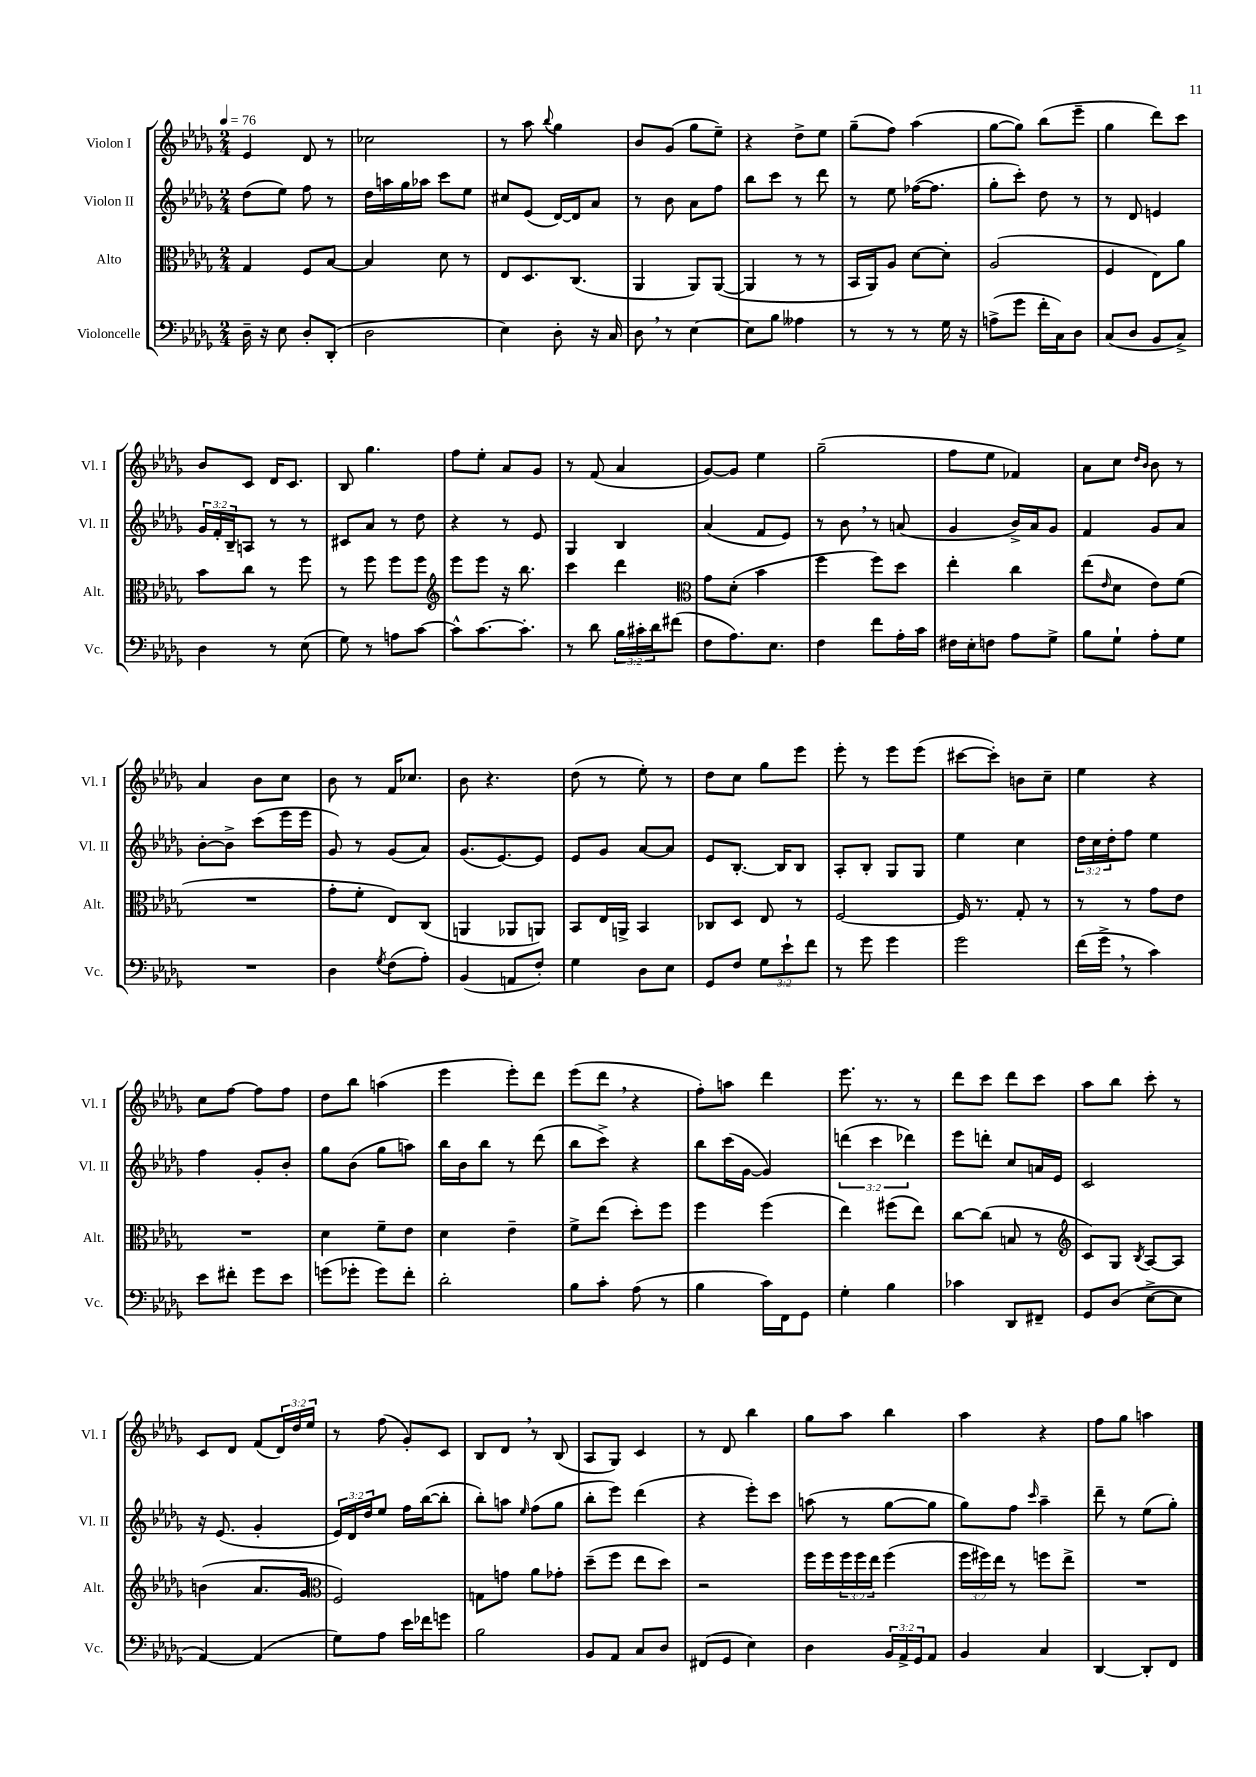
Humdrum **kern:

**kern	**kern	**kern	**kern
*part4	*part3	*part2	*part1
*staff4	*staff3	*staff2	*staff1
*I"Violoncelle	*I"Alto	*I"Violon II	*I"Violon I
*I'Vc.	*I'Alt.	*I'Vl. II	*I'Vl. I
*clefF4	*clefC3	*clefG2	*clefG2
*k[b-e-a-d-g-]	*k[b-e-a-d-g-]	*k[b-e-a-d-g-]	*k[b-e-a-d-g-]
*M2/4	*M2/4	*M2/4	*M2/4
*MM76	*MM76	*MM76	*MM76
=1	=1	=1	=1
16D-~\	4G-/	(8dd-\L	4e-/
16r	.	.	.
8E-\	.	8ee-\J)	.
8D-'/L	8F/L	8ff\	8d-/
(8DD-'/J	[8B-/J	8r	8r
=2	=2	=2	=2
2D-\	4B-/]	16dd-\LL	2cc-X\
.	.	16aan\	.
.	.	16gg-\	.
.	.	16aa-X\JJ	.
.	8d-\	8ccc\L	.
.	8r	8ee-\J	.
=3	=3	=3	=3
4E-\)	8E-/L	8cc#X/L	8r
.	8.D-/	(8e-/J	8aa-\
.	.	.	8qqbb-/
8D-'\	.	[16d-/LL)	4gg-\
.	(8.C/J	16d-/J]	.
16r	.	8a-/J	.
16C/	.	.	.
=4	=4	=4	=4
8D-,\	4AA-/	8r	8b-/L
8r	.	8b-\	(8g-/J
[4E-\	8AA-/L)	8a-\L	8gg-\L
.	([8AA-/J	8ff\J	8ee-~\J)
=5	=5	=5	=5
8E-\L]	4AA-/]	8bb-\L	4r
8B-\J	.	8ccc\J	.
4A--X\	8r	8r	8dd-^\L
.	8r	8ddd-\	8ee-\J
=6	=6	=6	=6
8r	16BB-/LL	8r	(8gg-~\L
.	16AA-/J)	.	.
8r	8A-/J	8ee-\	8ff\J)
8r	[8d-\L	([16ff-X\KL	(4aa-\
.	.	8.ff-\J]	.
16G-\	8d-'\J]	.	.
16r	.	.	.
=7	=7	=7	=7
(8An^\L	(2A-/	8gg-'\L	[8gg-\L
8g-\J	.	8ccc'\J)	8gg-\J])
16f'\LL	.	8dd-\	(8bb-\L
16C\J)	.	.	.
8D-\J	.	8r	8eee-~\J
=8	=8	=8	=8
(8C/L	4F/	8r	4gg-\
8D-/J	.	8d-/	.
8BB-/L	8E-\L)	4en/	8ddd-\L)
8C^/J)	8a-\J	.	8ccc\J
!!LO:LB:g=z
=9	=9	=9	=9
4D-\	8b-\L	24g-/LL	8b-/L
.	.	24f'/	.
.	.	24B-~/J	.
.	8cc\J	8An/J	8c/J
8r	8r	8r	16d-/KL
.	.	.	8.c/J
(8E-\	8ff\	8r	.
=10	=10	=10	=10
8G-\)	8r	8c#X/L	8B-/
8r	8ff\	8a-/J	4.gg-\
8An\L	8ff\L	8r	.
[8c\J	8ff\J	8dd-\	.
=11	=11	=11	=11
*	*clefG2	*	*
8c^^\L]	8eee-\L	4r	8ff\L
[8.c\	8eee-\J	.	8ee-'\J
.	16r	8r	8a-/L
8.c'\J]	8.bb-\	.	.
.	.	8e-/	8g-/J
=12	=12	=12	=12
8r	4ccc\	4G-/	8r
8d-\	.	.	(8f/
24B-\LL	4ddd-\	4B-/	4a-/
24c#X'\	.	.	.
24d-\J	.	.	.
(8f#X\J	.	.	.
=13	=13	=13	=13
*	*clefC3	*	*
8F\L	8g-\L	(4a-/	[8g-/L)
8.A-\)	(8d-'\J	.	8g-/J]
.	4b-\	8f/L	4ee-\
8.E-\J	.	.	.
.	.	8e-/J)	.
=14	=14	=14	=14
4F\	4ff\	8r	(2gg-~\
.	.	8b-,\	.
8f\L	8ff\L)	8r	.
16A-'\L	8dd-\J	(8an/	.
16c\JJ	.	.	.
=15	=15	=15	=15
16F#X\LL	4ee-'\	4g-/	8ff\L
16E-'\J	.	.	.
8Fn\J	.	.	8ee-\J
8A-\L	4cc\	16b-^/LL)	4f-X/)
.	.	16a-/J	.
8G-^\J	.	8g-/J	.
=16	=16	=16	=16
8B-\L	(8ee-\L	4f/	8a-\L
.	16qqe-/	.	.
8G-`\J	8d-\J	.	8cc\J
.	.	.	16qqdd-/LL
.	.	.	16qqb-/JJ
8A-'\L	8e-\L)	8g-/L	8b-\
8G-\J	(8f\J	8a-/J	8r
!!LO:LB:g=z
=17	=17	=17	=17
2r	2r	[8b-'\L	4a-/
.	.	8b-^\J]	.
.	.	(8ccc\L	8b-\L
.	.	16eee-\L	8cc\J
.	.	16eee-\JJ	.
=18	=18	=18	=18
4D-\	8g-'\L	8g-/)	8b-\
.	8f'\J	8r	8r
8qG-/	.	.	.
(8F\L	8E-/L)	(8g-/L	16f/KL
.	.	.	8.cc-X/J
8A-'\J)	(8C/J	8a-/J)	.
=19	=19	=19	=19
(4BB-/	4AAn/	(8.g-/L	8b-\
.	.	.	4.r
.	.	[8.e-/)	.
8AAn/L	8AA-X/L	.	.
8F'/J)	8AAn/J)	8e-/J]	.
=20	=20	=20	=20
4G-\	8BB-/L	8e-/L	(8dd-\
.	16E-/L	8g-/J	8r
.	16AAn^/JJ	.	.
8D-\L	4BB-/	[8a-/L	8ee-'\)
8E-\J	.	8a-/J]	8r
=21	=21	=21	=21
8GG-/L	8C-X/L	8e-/L	8dd-\L
8F/J	8D-/J	[8.B-'/J	8cc\J
12G-\L	8E-/	.	8gg-\L
.	.	16B-/KL]	.
12e-`\	.	.	.
.	8r	8B-/J	8eee-\J
12f\J	.	.	.
=22	=22	=22	=22
8r	[2F/	8A-'/L	8eee-'\
8g-\	.	8B-'/J	8r
4g-\	.	8G-/L	8eee-\L
.	.	8G-/J	(8eee-\J
=23	=23	=23	=23
2g-\	16F/]	4ee-\	[8ccc#X\L
.	8.r	.	.
.	.	.	8ccc#'\J])
.	8G-'/	4cc\	8bn\L
.	8r	.	8cc~\J
=24	=24	=24	=24
(16f\LL	8r	24dd-\LL	4ee-\
.	.	24cc\	.
16g-^,\JJ	.	.	.
.	.	24dd-'\J	.
8r	8r	8ff\J	.
4c\)	8g-\L	4ee-\	4r
.	8e-\J	.	.
!!LO:LB:g=z
=25	=25	=25	=25
8e-\L	2r	4ff\	8cc\L
8f#X'\J	.	.	[8ff\J
8g-\L	.	8g-'/L	8ff\L]
8e-\J	.	8b-'/J	8ff\J
=26	=26	=26	=26
(8gn\L	4d-\	8gg-\L	8dd-\L
8g-X'\J	.	(8b-\J	8bb-\J
8g-\L)	8f~\L	8gg-\L	(4aan\
8f'\J	8e-\J	8aan\J)	.
=27	=27	=27	=27
2d-'\	4d-\	16bb-\LL	4eee-\
.	.	16b-\J	.
.	.	8bb-\J	.
.	4e-~\	8r	8eee-'\L)
.	.	(8ddd-\	8ddd-\J
=28	=28	=28	=28
8B-\L	8f^\L	8bb-\L	(8eee-\L
8c'\J	(8ee-\J	8ccc^\J)	8ddd-,\J
(8A-\	8dd-'\L)	4r	4r
8r	8ff\J	.	.
=29	=29	=29	=29
4B-\	4ff\	8bb-\L	8ff'\L)
.	.	(16ccc\L	8aan\J
.	.	[16g-\JJ	.
16c\LL)	(4ff\	4g-/])	4ddd-\
16FF\J	.	.	.
8GG-\J	.	.	.
=30	=30	=30	=30
4G-'\	4ee-\)	(6dddn\	8.eee-\
.	.	6ccc\	.
.	.	.	8.r
4B-\	(8ff#X\L	.	.
.	.	6ddd-X\)	.
.	8ee-\J)	.	8r
=31	=31	=31	=31
4c-X\	[8cc\L	8eee-\L	8ddd-\L
.	(8cc\J]	8dddn'\J	8ccc\J
8DD-/L	8Bn/	8cc/L	8ddd-\L
8FF#X~/J	8r	16an/L	8ccc\J
.	.	16e-/JJ	.
=32	=32	=32	=32
*	*clefG2	*	*
8GG-/L	8c/L)	2c/	8aa-\L
(8D-/J	8G-/J	.	8bb-\J
.	8qB-/	.	.
[8E-^\L	[8A-/L	.	8ccc'\
8E-\J]	8A-/J]	.	8r
!!LO:LB:g=z
=33	=33	=33	=33
[4AA-/)	(4bn\	16r	8c/L
.	.	(8.e-/	.
.	.	.	8d-/J
(4AA-/]	8.a-/L	4g-'/	(8f/L
.	.	.	24d-/L)
.	.	.	24dd-/
.	16g-/Jk	.	.
.	.	.	24ee-/JJ
=34	=34	=34	=34
*	*clefC3	*	*
8G-\L)	2F/)	24e-/LL)	8r
.	.	24d-/	.
.	.	24dd-/J	.
8A-\J	.	8ee-/J	(8ff\
16e-\LL	.	16ff\LL	8g-'/L)
16f-X\J	.	([16bb-\J	.
8gn\J	.	8bb-'\J]	8c/J
=35	=35	=35	=35
2B-\	8Gn\L	8bb-'\L)	8B-/L
.	8gn\J	8aan\J	8d-,/J
.	.	16qqee-/	.
.	8a-\L	(8ff\L	8r
.	8g-X'\J	8gg-\J	(8B-/
=36	=36	=36	=36
8BB-/L	(8dd-~\L	8bb-'\L	8A-/L
8AA-/J	8ff\J	8eee-\J)	8G-/J)
8C/L	8ee-\L	(4ddd-\	4c/
8D-/J	8dd-\J)	.	.
=37	=37	=37	=37
(8FF#X/L	2r	4r	8r
8GG-/J	.	.	8d-/
4E-\)	.	8eee-'\L)	4bb-\
.	.	8ccc\J	.
=38	=38	=38	=38
4D-\	16ff\LL	(8aan\	8gg-\L
.	16ff\	.	.
.	24ff\	8r	8aa-\J
.	24ff\	.	.
.	24ee-\JJ	.	.
24BB-/LL	(4ff\	[8gg-\L	4bb-\
24AA-^/	.	.	.
24GG-/J	.	.	.
8AA-/J	.	8gg-\J]	.
=39	=39	=39	=39
4BB-/	24ff\LL	8gg-\L)	4aa-\
.	24ff#X\)	.	.
.	24ee-\JJ	.	.
.	8r	8ff\J	.
.	.	16qqccc/	.
4C/	8ffn\L	4aa-~\	4r
.	8ee-^\J	.	.
=40	=40	=40	=40
[4DD-/	2r	8ddd-~\	8ff\L
.	.	8r	8gg-\J
8DD-'/L]	.	(8ee-\L	4aan\
8FF/J	.	8gg-'\J)	.
==	==	==	==
*-	*-	*-	*-
